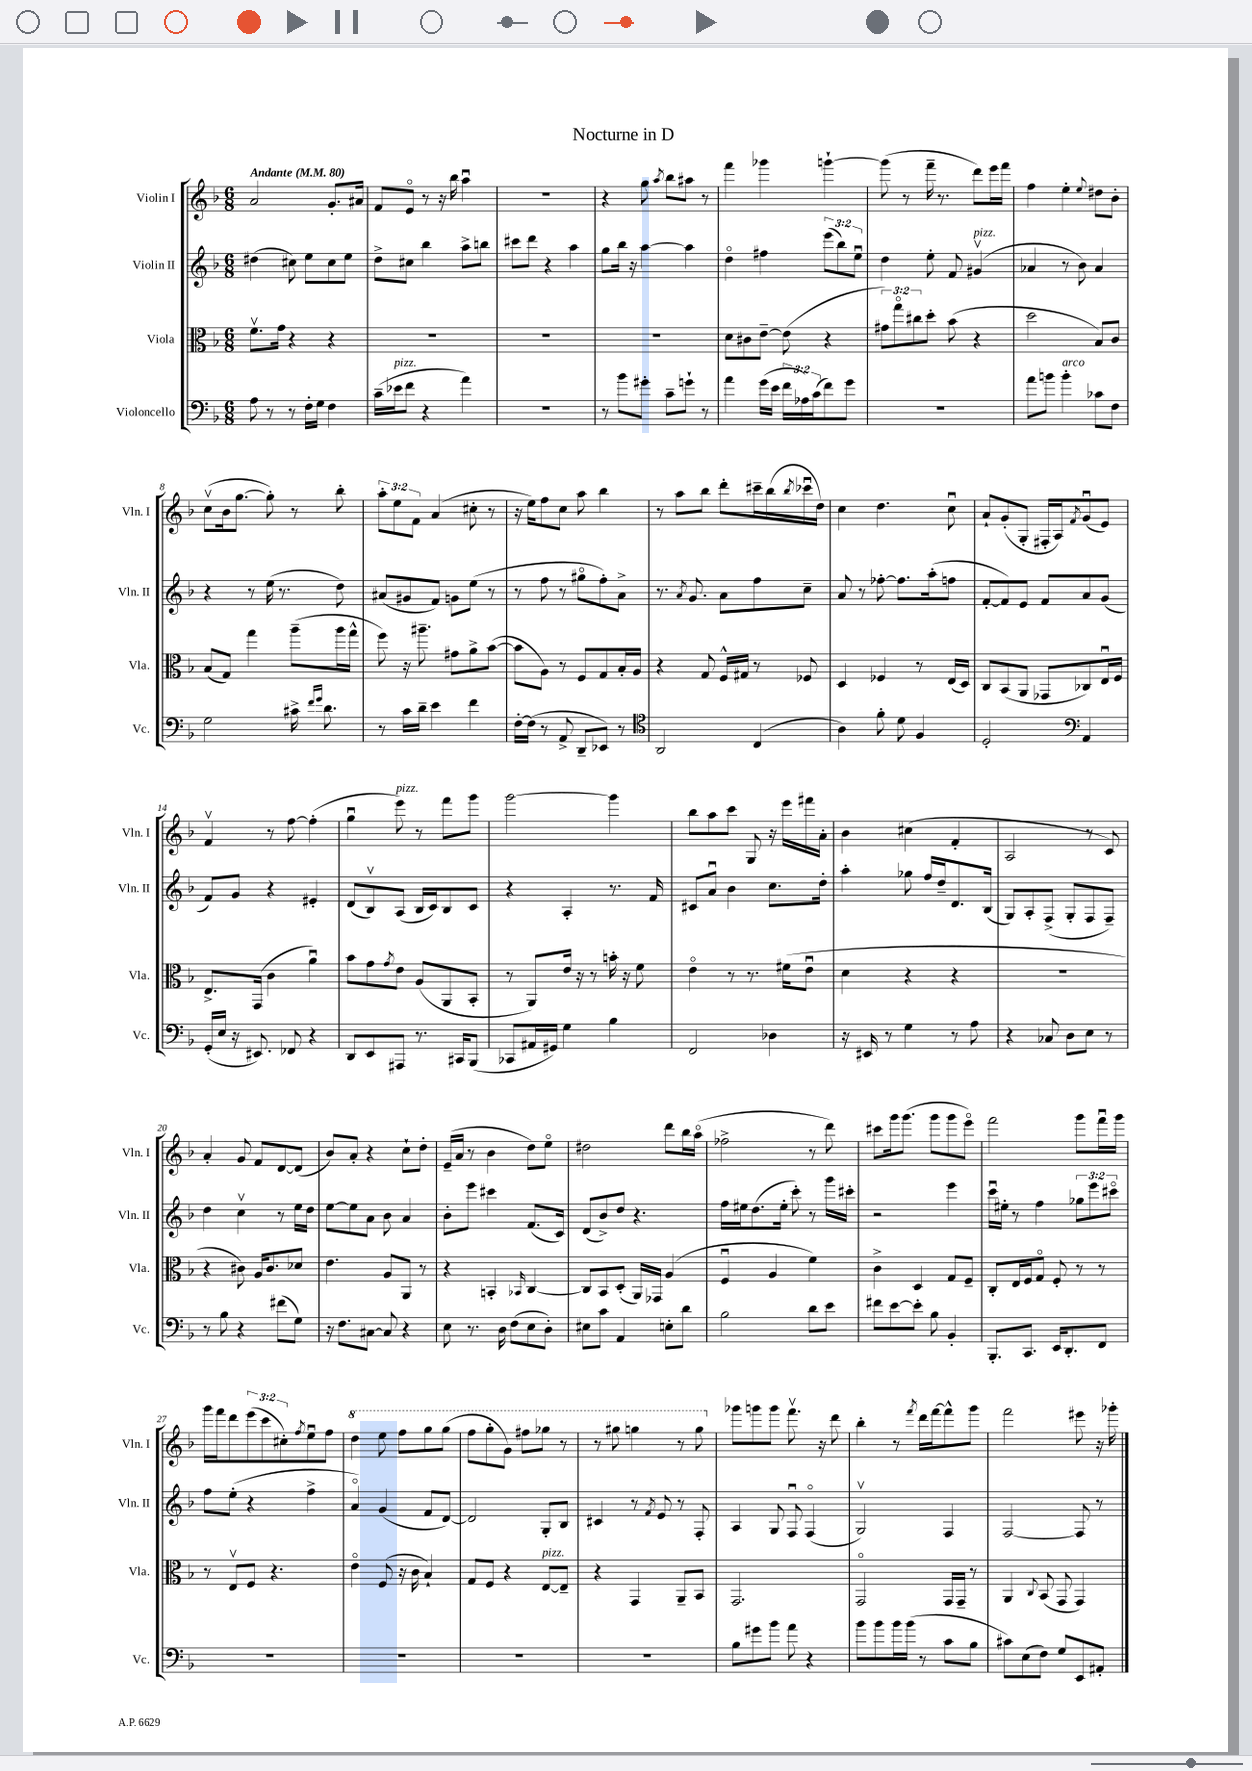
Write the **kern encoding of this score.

**kern	**kern	**kern	**kern
*part4	*part3	*part2	*part1
*staff4	*staff3	*staff2	*staff1
*I"Violoncello	*I"Viola	*I"Violin II	*I"Violin I
*I'Vc.	*I'Vla.	*I'Vln. II	*I'Vln. I
*clefF4	*clefC3	*clefG2	*clefG2
*k[b-]	*k[b-]	*k[b-]	*k[b-]
*M6/8	*M6/8	*M6/8	*M6/8
*MM80	*MM80	*MM80	*MM80
=1	=1	=1	=1
!	!	!	!LO:TX:a:B:t=Andante
8A\	8.fv\L	(4dd#X\	2a/
8r	.	.	.
.	16g\Jk	.	.
8r	4r	8cc#X\)	.
16F'\LL	.	8ee\L	.
16G\JJ	.	.	.
4F\	4r	8cc#\	8.g'/L
.	.	8ee\J	.
.	.	.	16a#X/Jk
=2	=2	=2	=2
(16c~\LL	2.r	8dd^\L	8f/L
!LO:TX:a:i:t=pizz.	!	!	!
16e-X\J	.	.	.
8f\J	.	8cc#X\J	8e/J
4r	.	4bb-\	8r
.	.	.	16r
.	.	.	16bb-\
4a\)	.	8aa^\L	4aau\
.	.	8bbn\J	.
=3	=3	=3	=3
2.r	2.r	8ccc#X\L	2.r
.	.	8ddd\J	.
.	.	4r	.
.	.	4aa\	.
=4	=4	=4	=4
8r	2.r	8gg\L	4r
8b-\L	.	16bb-\Jk	.
.	.	16r	.
8g#X'\J	.	[4aa\	8gg\
.	.	.	8qaa/
8c~\L	.	.	8bb-\L
8gn`\J	.	4aa\]	8aa#X\J
8r	.	.	8r
=5	=5	=5	=5
4a\	8d\L	4dd\	4fff\
.	8c#X\	.	.
(16g\LL	[8e~\J	4ff#X\	4ggg-X\
16e\JJ	.	.	.
24f\LL	(8e\]	.	.
24A-X\)	.	.	.
(24c\J	.	.	.
8f\)	4r	(12eee\L	[4gggn`\
.	.	12bb-\)	.
8g\J	.	.	.
.	.	12eeu\J	.
=6	=6	=6	=6
2.r	12g#X\L)	4dd\	(8ggg\]
.	12gg\	.	.
.	.	.	8r
.	12cc#X\	.	.
.	8dd'\J	8ee'\	16fff~\
.	.	.	8.r
.	(8b-\	8f/	.
!	!	!LO:TX:a:i:t=pizz.	!
.	4r	(4g#Xv/	8ddd\L)
.	.	.	16eee\L
.	.	.	16fff\JJ
=7	=7	=7	=7
8a\L	2dd\	4a-X/	4ff\
8bn\J	.	.	.
!LO:TX:a:i:t=arco	!	!	!
4b'\	.	8r	4ee'\
.	.	8b-\)	.
.	.	.	8qqee/
8c-X\L	8B-/L)	4a-/	8dd#X\L
8F\J	8c/J	.	8b-'\J
!!LO:LB:g=z
=8	=8	=8	=8
2G\	(8B-/L	4r	(8ccv\L
.	8G/J)	.	16b-\k
.	.	.	[8.gg\J
.	4gg\	8r	.
.	.	(16ee\	8gg'\])
.	.	8.r	.
16c#X^\	(8aa~\L	.	8r
16qqf/LL	.	.	.
16qqg/JJ	.	.	.
8.d\	.	.	.
.	16aa\L	8dd\)	8bb-'\
.	16gg^^\JJ	.	.
=9	=9	=9	=9
8r	8ff\)	(8a#X/L	12aa'\L
.	.	.	12ee\
16c\LL	16r	8g#X/	.
.	.	.	12f\J
16d~\JJ	8.aa#X~\	.	.
4e\	.	8f/J)	(4a/
.	8g#X\L	8gn\L	.
4f\	8a^\	(8ee\J	8cc#X'\
.	([8b-\J	8r	8r
=10	=10	=10	=10
[16F'\LL	8b-\L]	8r	16r
(16F\JJ]	.	.	16ee\KL)
8r	8A\J)	8ff\	8ff\
8AA^/	8r	8r	8cc\J
8DD~/L	8F/L	8gg#X\L	8aa\
8EE-X/J)	8G/	8ff'\)	4bb-\
8r	16B-'/L	8a^\J	.
.	16A/JJ	.	.
=11	=11	=11	=11
*clefC4	*	*	*
2AA/	4r	8.r	8r
.	.	.	8aa\L
.	.	8qa/	.
.	.	8.g/	.
.	8G/	.	8bb-\J
.	16F^^/LL	8a\L	8ddd'\L
.	16G#X/JJ	.	.
(4C/	8r	8ff\	16ccc#X~\L
.	.	.	(16bb-\
.	.	.	8qbb-/
.	8F-X/	8cc~\J	16ccc-Xu\
.	.	.	16dd\JJ)
=12	=12	=12	=12
4A\)	4D/	8a/	4cc\
.	.	8r	.
8f'\	4F-X/	[8ff-X'\	4.dd\
8d\	.	8.ff-\L]	.
4F/	8r	.	.
.	.	(16aa'\k	.
.	(16E/LL	8ffn\J	8ccu\
.	16D/JJ)	.	.
=13	=13	=13	=13
2D'/	8C/L	[8f'/L	8a`/L
.	(8BB-/	8f/])	(8g'/
.	8AA/J	8e/J	8G'/J
.	8GG-X/L	8f/L	16F#X'/LL
.	.	.	16A/J)
*clefF4	*	*	*
.	.	.	8qf/
4AA/	8C-X/)	8a/	(8gu/
.	16Eu/L	(8g/J	8e/J)
.	16F/JJ	.	.
!!LO:LB:g=z
=14	=14	=14	=14
(16GG'/LL	8.E^/L	8f/L)	4fv/
16E/JJ	.	.	.
16r	.	8g/J	.
8.EE#X/)	(16GG/Jk	.	.
.	4c\	4r	8r
8FF-X/	.	.	[8ff\
4r	4au\)	4e#X'/	(4ff'\]
=15	=15	=15	=15
8DD/L	8b-\L	(8d/L	4ggu\
8EE/	8g\	8B-v/)	.
.	8qg/	.	.
!	!	!	!LO:TX:a:i:t=pizz.
8AAA#X/J	8e\J	(8A/J	8eee\)
8.r	(8A/L	16B-/LL	8r
.	.	16c/J)	.
.	8AA/	8B-/	8fff\L
16CC#X/KL	.	.	.
(8BBB-/J	8BB-'/J	8c/J	8ggg\J
=16	=16	=16	=16
8CC-X/L	8r	4r	[2ggg\
16AA#X/L	8AA/L)	.	.
16GG#X/JJ)	.	.	.
4G\	16e/Jk	4A'/	.
.	16r	.	.
.	8r	.	.
4B-\	16bn'\	8.r	4ggg\]
.	16r	.	.
.	8f\	.	.
.	.	16f/	.
=17	=17	=17	=17
2FF/	4e\	8c#X/L	8bb-\L
.	.	8au/J	8aa\
.	8r	4b-\	8ccc\J
.	8.r	.	8G/
4D-X\	.	8.cc\L	16r
.	(16f#X\KL	.	16eee\LL
.	8eu\J	.	16fff#X\
.	.	16dd'\Jk	16a'\JJ
=18	=18	=18	=18
16r	4d\	4aa'\	4b-\
16EE#X/	.	.	.
8r	.	.	.
4G\	4r	8gg-X\	(4cc#X\
.	.	16ff/LL	.
.	.	16dd~/J	.
8r	4r	8.d/	4f'/
8A\	.	.	.
.	.	(16B-/Jk	.
=19	=19	=19	=19
4r	2.r	8G/L)	2A/
.	.	8A'/	.
8C-X/	.	(8F^/J	.
8D\L	.	8G'/L	.
8E\J	.	8F/	8r
8r	.	8F~/J)	8c/)
!!LO:LB:g=z
=20	=20	=20	=20
8r	4r	4dd\	4a'/
8B-\	.	.	.
4r	8c#X\)	4ccv\	8g/
.	16A/KL	.	8f/L
.	8.c#/	.	.
(8f#X\L	.	8r	[8d/
8G\J)	8d-X/J	16ee\LL	(8d/J]
.	.	16dd\JJ	.
=21	=21	=21	=21
16r	4.e\	[8ee\L	8b-/L)
8.F\L	.	.	.
.	.	8ee\]	8a'/J
[8C#X\J	.	8a\J	4r
8C#/]	8A/L	8b-\	.
4r	8AA/J	4a/	8cc`\L
.	8r	.	8dd'\J
=22	=22	=22	=22
8E\	4r	8b-'\L	(16e~/LL
.	.	.	16a/JJ
8.r	.	8eee\J	8r
.	4BBn'/	4ccc#X\	4b-\
16D\	.	.	.
(8F\L	.	.	.
.	16qqBB-X/	.	.
8E\	[4C/	(8.f/L	8dd\L)
8D'\J)	.	.	8ee\J
.	.	16c/Jk)	.
=23	=23	=23	=23
8E#X\L	8C/L]	(8d/L	2dd#X\
8c\J	8BB-/	8b-^/)	.
4AA/	(8D'/J	8dd/J	.
.	16AA/LL)	4.r	.
.	16GG-X/JJ	.	.
8En'\L	(4A/	.	8ddd\L
8d\J	.	.	16bb-\L
.	.	.	(16aa\JJ
=24	=24	=24	=24
2B-\	4Fu/	16ff\LL	2ff-X^\
.	.	16ee#X\J	.
.	.	(8.dd\	.
.	4A/	.	.
.	.	16ee#'\Jk	.
.	.	8ccc'\)	.
8d\L	4f\)	8r	8r
8e\J	.	16ggg\LL	8ddd\)
.	.	16ccc#X'\JJ	.
=25	=25	=25	=25
8f#X\L	4c^\	2r	8ccc#X\L
[8e\	.	.	16ggg\k
.	.	.	(8.ggg\J
8e'\J]	4D/	.	.
8B-\	.	.	8ggg\L
4BB-'/	8G/L	4eee\	8ggg\
.	8F~/J	.	8eee\J)
=26	=26	=26	=26
8.BBB-'/L	8C'/L	16cccu\LL	2fff\
.	.	16ee#X'\JJ	.
.	16E/L	8r	.
8.CC/J	16F/J	.	.
.	8G/J	4ff\	.
16EE/KL	8F'/	.	.
8.DD'/	.	.	.
.	8r	12gg-X\L	8ggg\L
.	.	12eee\	.
8FF/J	8r	.	16fffu\L
.	.	12ccc#X\J	.
.	.	.	16ggg\JJ
!!LO:LB:g=z
=27	=27	=27	=27
2.r	8r	8ff\L	16ggg\LL
.	.	.	16fff\J
.	8Ev/L	(8ee'\J	8ddd\
.	8F/J	4r	(12eee\
.	.	.	12ccc\
.	4.r	.	.
.	.	.	12cc#X'\)
.	.	.	8qff/
.	.	4ff^\	8eeu\
.	.	.	8ff\J
=28	=28	=28	=28
*	*	*	*8va
2.r	4e\	4a/)	4ddd\
.	(8F/	(4g/	8eee\
.	16r	.	8fff\L
.	16c\	.	.
.	4B-`/)	8f/L	8ggg\
.	.	[8d/J)	(8ggg\J
=29	=29	=29	=29
2.r	8G/L	2d/]	8fff\L
.	8F/J	.	8ggg'\
.	4r	.	8gg\J)
.	.	.	8fff#X\L
!	!LO:TX:a:i:t=pizz.	!	!
.	[8E/L	8G'/L	8ggg-X\J
.	8E~/J]	8B-/J	8r
=30	=30	=30	=30
2.r	4r	4c#X/	8r
.	.	.	8ggg#X\
.	4GG/	8r	4gggn\
.	.	8qf/	.
.	.	8e/	.
.	8AA~/L	8r	8r
.	8BB-/J	8F'/	8ggg\
=31	=31	=31	=31
*	*	*	*X8va
8B-\L	2.GG/	4A/	8ggg-X\L
8g#X\	.	.	8gggn\
8b-\J	.	8G/	8ggg\J
8a\	.	8Fu/	8.fffv\
4r	.	(4F/	.
.	.	.	16r
.	.	.	8ddd\
=32	=32	=32	=32
8b-\L	2GG/	2Gv/)	4bb-'\
8b-\	.	.	.
16b-\L	.	.	8r
(16b-\JJ	.	.	.
.	.	.	8qfff/
8r	.	.	16ddd\LL
.	.	.	[16fff\J
8c\L	16GG/LL	4F/	8fff^^\]
.	16GG~/JJ	.	.
8B-\J	8r	.	8ggg\J
=33	=33	=33	=33
8c#X\L)	4AA/	[2F/	2fff\
(8E\	.	.	.
.	8qqC/	.	.
8F\J)	(8BB-/	.	.
8G/L	8GG/	.	.
8EE/	4GG/)	8F/]	8eee#X\
8AA#X'/J	.	8r	16r
.	.	.	16ggg-X'\
==	==	==	==
*-	*-	*-	*-
